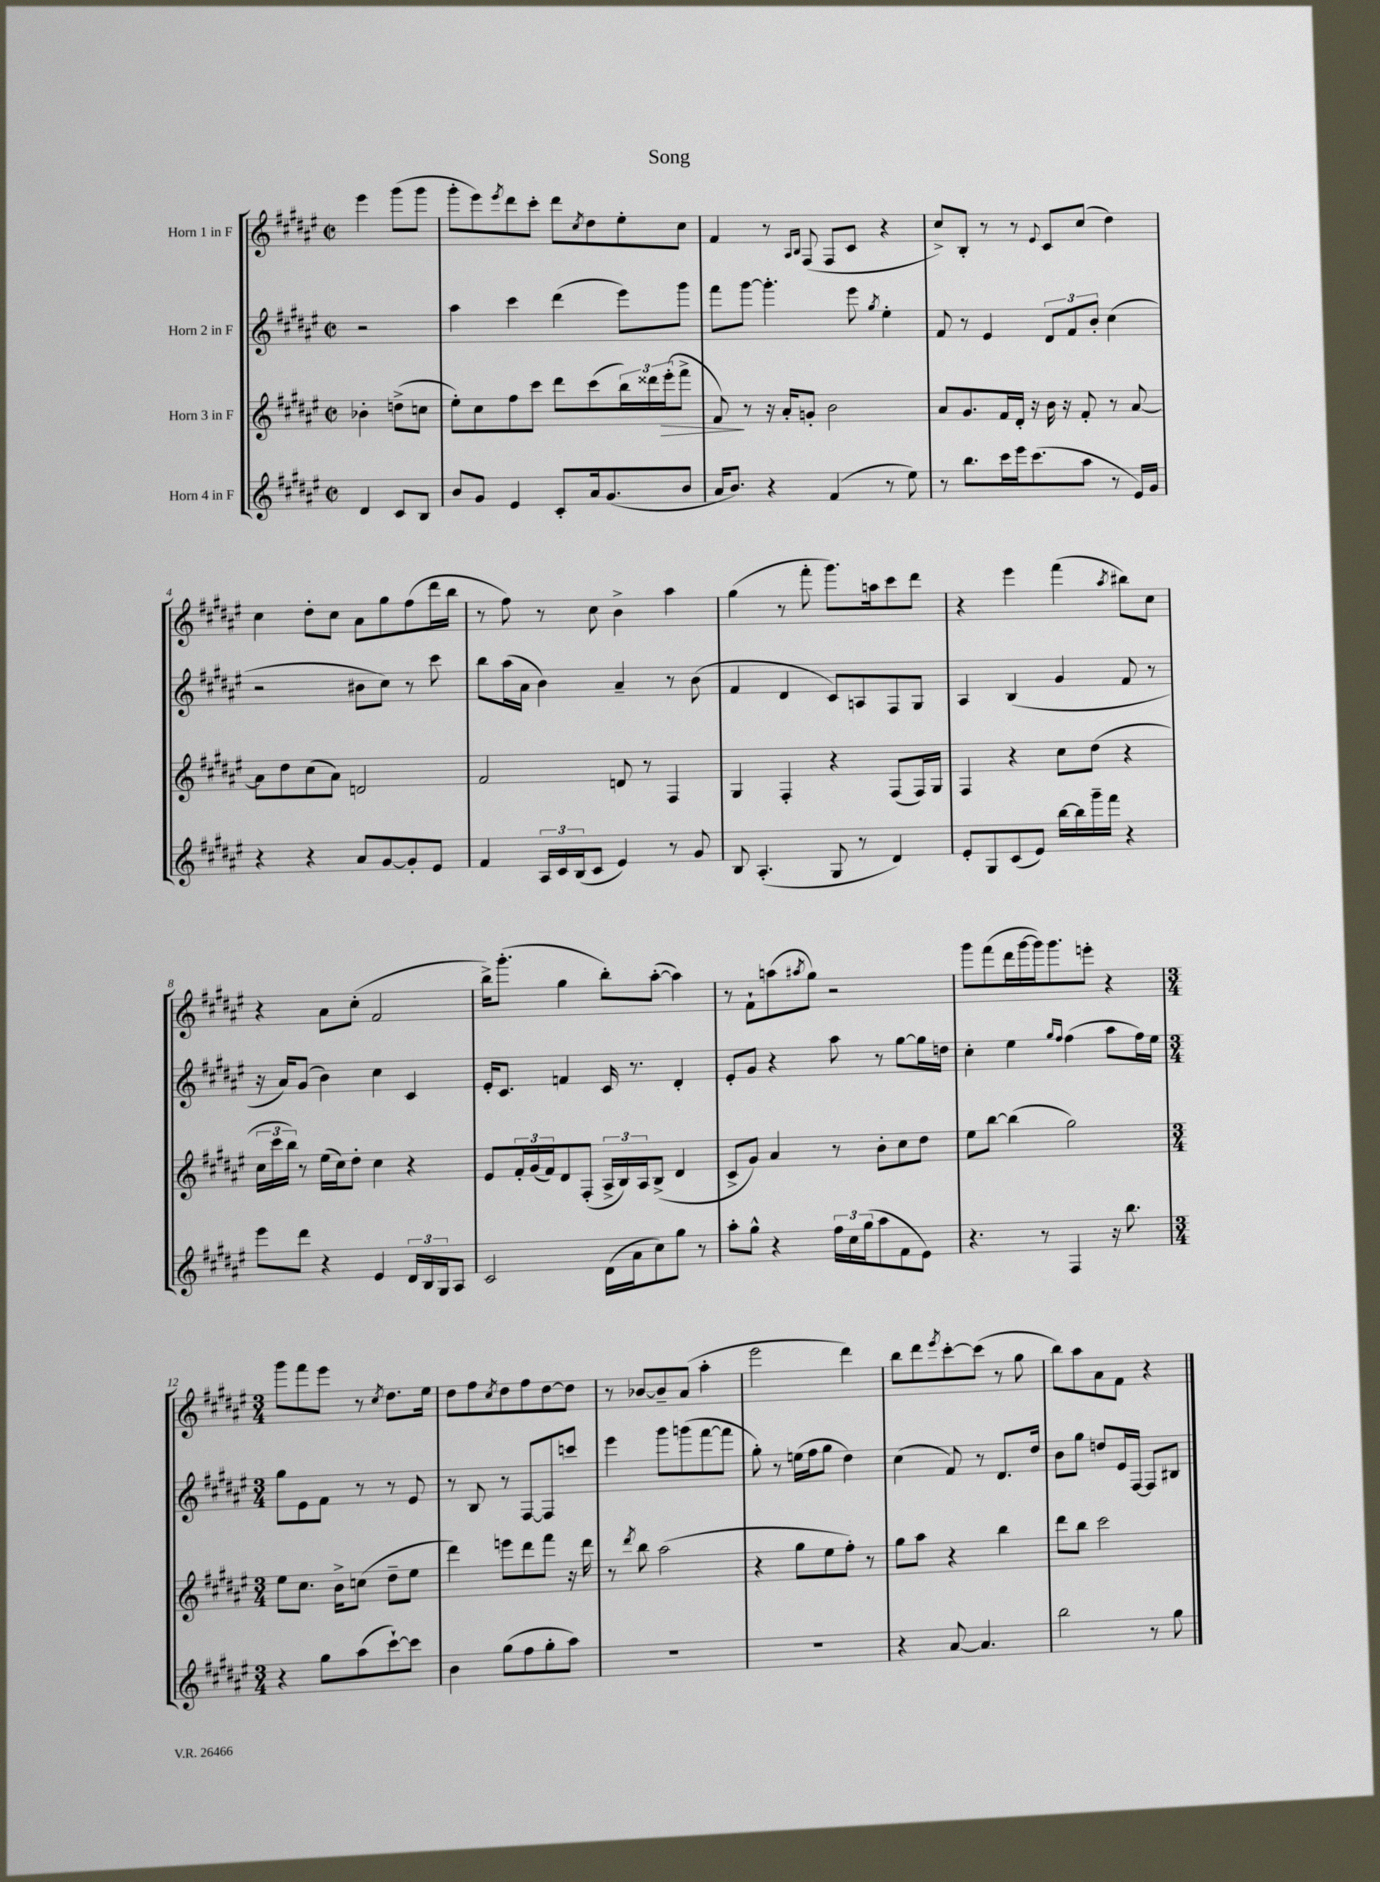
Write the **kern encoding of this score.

**kern	**kern	**kern	**kern
*staff4	*staff3	*staff2	*staff1
*clefG2	*clefG2	*clefG2	*clefG2
*k[f#c#g#d#a#e#]	*k[f#c#g#d#a#e#]	*k[f#c#g#d#a#e#]	*k[f#c#g#d#a#e#]
*M2/2	*M2/2	*M2/2	*M2/2
*met(c|)	*met(c|)	*met(c|)	*met(c|)
4d#	4b-'	2r	4eee#
8c#	(8dd^	.	(8ggg#
8B	8cc	.	8ggg#
=	=	=	=
8b	8ee#')	4aa#	8ggg#'
8g#	8cc#	.	8eee#)
.	.	.	8qeee#
4e#	8ff#	4ccc#	8ddd#
.	8ccc#	.	8ccc#'
8c#'	8ddd#	(4ddd#	8ddd#
.	.	.	8qcc#
16a#	(8ccc#	.	8dd#
(8.g#	.	.	.
.	24bb)	8eee#)	8ee#'
.	24ddd##	.	.
.	(24eee#'	.	.
8b	8fff#^	8ggg#	8cc#
=	=	=	=
16a#	8f#)	8fff#	4f#
8.b)	.	.	.
.	8r	[8ggg#	.
4r	16r	4.ggg#']	8r
.	16a#'	.	.
.	.	.	16qqA#
.	.	.	16qqB
.	8g'	.	(8F#
(4f#	2b	.	8F#
.	.	8eee#	8c#
.	.	8qgg#	.
8r	.	4ee#'	4r
8ee#)	.	.	.
=	=	=	=
8r	8a#	8f#	8cc#^)
8.bb	8.g#	8r	8B'
.	.	4e#	8r
16ccc#	16f#	.	.
16eee#	16d#'	.	8r
(8.ccc#	16r	.	.
.	.	.	8qqe#
.	16b	12d#	8c#
.	16r	.	.
.	.	12f#	.
8aa#	8f#'	.	(8cc#
.	.	12b'	.
8r	8r	(4cc#	4dd#)
16e#)	[8a#	.	.
16g#	.	.	.
=	=	=	=
4r	8a#]	2r	4cc#
.	8dd#	.	.
4r	(8cc#	.	8dd#'
.	8a#)	.	8cc#
8a#	2d	8b#	8a#
[8g#	.	8cc#)	8gg#
8g#']	.	8r	(8ff#
8e#	.	8ccc#	16ddd#
.	.	.	16bb
=	=	=	=
4f#	2f#	8bb	8r
.	.	(16aa#	8ff#)
.	.	16a#	.
24A#	.	4b)	8r
24c#	.	.	.
(24B	.	.	.
8c#	.	.	8cc#
4e#)	8d	4a#~	4b^
.	8r	.	.
8r	4F#	8r	4aa#
8g#	.	(8b	.
=	=	=	=
8B	4G#	4f#	(4gg#
(4.A#'	.	.	.
.	4F#'	4d#	8r
.	.	.	8fff#'
8G#	4r	8c#)	8.ggg#)
8r	.	8A	.
.	.	.	16aa
4d#)	(8F#	8F#	8ccc#
.	16F#)	8G#	8ddd#
.	16G#	.	.
=	=	=	=
8e#'	4F#	4A#	4r
8G#	.	.	.
(8c#	4r	(4B	4eee#
8e#)	.	.	.
[16bb	8cc#	4g#	(4fff#
16bb]	.	.	.
16ggg#~	(8dd#	.	.
16fff#	.	.	.
.	.	.	8qaa#
4r	4r	8f#	8bb#)
.	.	8r	8cc#
=	=	=	=
8eee#	24cc#	16r	4r
.	24ccc#	.	.
.	.	16a#)	.
.	24bb)	.	.
8ddd#	8r	(8g#	.
4r	(16ee#	4b)	8a#
.	16cc#)	.	.
.	8dd#'	.	(8cc#'
4e#	4cc#	4cc#	2f#
24d#	4r	4c#	.
24B	.	.	.
24G#	.	.	.
8A#	.	.	.
=	=	=	=
2c#	8e#	16e#'	16bb^)
.	.	8.c#	(8.ggg#'
.	24f#'	.	.
.	(24g#	.	.
.	24f#)	.	.
.	8d#	4f	4gg#
.	(8F#'	.	.
(16d#	24A#^	16c#	8bb')
.	24B)	.	.
16a#	.	8.r	.
.	24A#	.	.
8cc#)	(8B^	.	([8aa#'
8gg#	4d#	4d#'	4aa#])
8r	.	.	.
=	=	=	=
8aa#'	8c#^	8e#'	8r
8gg#^^	8g#)	8g#	8f#`
4r	4a#	4r	(8aa
.	.	.	8qaa#
.	.	.	8gg#)
24ff#	8r	8aa#	2r
24cc#	.	.	.
(24gg#	.	.	.
8aa#	8b'	8r	.
8f#	8cc#	[8gg#	.
8e#)	8dd#	16gg#]	.
.	.	16dd	.
=	=	=	=
4.r	8ee#	4cc#'	8ggg#
.	[8bb	.	(8fff#
.	(4bb]	4ee#	16ddd#
.	.	.	[16ggg#
8r	.	.	16ggg#])
.	.	.	8.ggg#
.	.	16qqgg#	.
.	.	16qqff#	.
4F#	2gg#)	(4ff#	.
.	.	.	8eee'
16r	.	8aa#	4r
8.bb	.	.	.
.	.	16ff#)	.
.	.	16ee#	.
=	=	=	=
*M3/4	*M3/4	*M3/4	*M3/4
4r	8ee#	8gg#	8ggg#
.	8.cc#	8e#	8fff#
8gg#	.	8f#	8eee#
.	16b^	.	.
(8aa#	(8cc	8r	8r
.	.	.	8qcc#
[8ccc#`)	8dd#~	8r	8.dd#
8ccc#]	8ee#	8e#	.
.	.	.	16ee#
=	=	=	=
4b	4ddd#)	8r	8dd#
.	.	8B	8ff#
.	.	.	8qcc#
(8gg#	8eee	8r	8dd#
8ff#	8ddd#	[8F#	8ff#
8gg#'	8fff#	8F#]	[8dd#
8aa#)	16r	8ccc	8dd#]
.	16ddd#	.	.
=	=	=	=
2.r	8r	4eee#	8r
.	8qddd#	.	.
.	8bb	.	[8b-
.	(2aa#	8ggg#	8b-~]
.	.	(8ggg	(8a#
.	.	[8fff#	4aa#'
.	.	8fff#]	.
=	=	=	=
2.r	4r	8gg#')	2eee#
.	.	8r	.
.	8gg#	(16ee	.
.	.	16ff#	.
.	8ee#	8gg#	.
.	8ff#')	4dd#)	4ddd#)
.	8r	.	.
=	=	=	=
4r	8gg#	(4cc#	8bb
.	8aa#	.	8ddd#
.	.	.	8qeee#
[8a#	4r	8f#)	[8ccc#'
4.a#]	.	8r	(8ccc#]
.	4bb	8.d#	8r
.	.	.	8gg#
.	.	16dd#	.
=	=	=	=
2bb	8ddd#	8b	8bb)
.	8bb	8gg#	8aa#
.	2ccc#	8dd	8a#
.	.	16e#	8f#
.	.	[16F#	.
8r	.	8F#]	4r
8gg#	.	8B#	.
==	==	==	==
*-	*-	*-	*-
